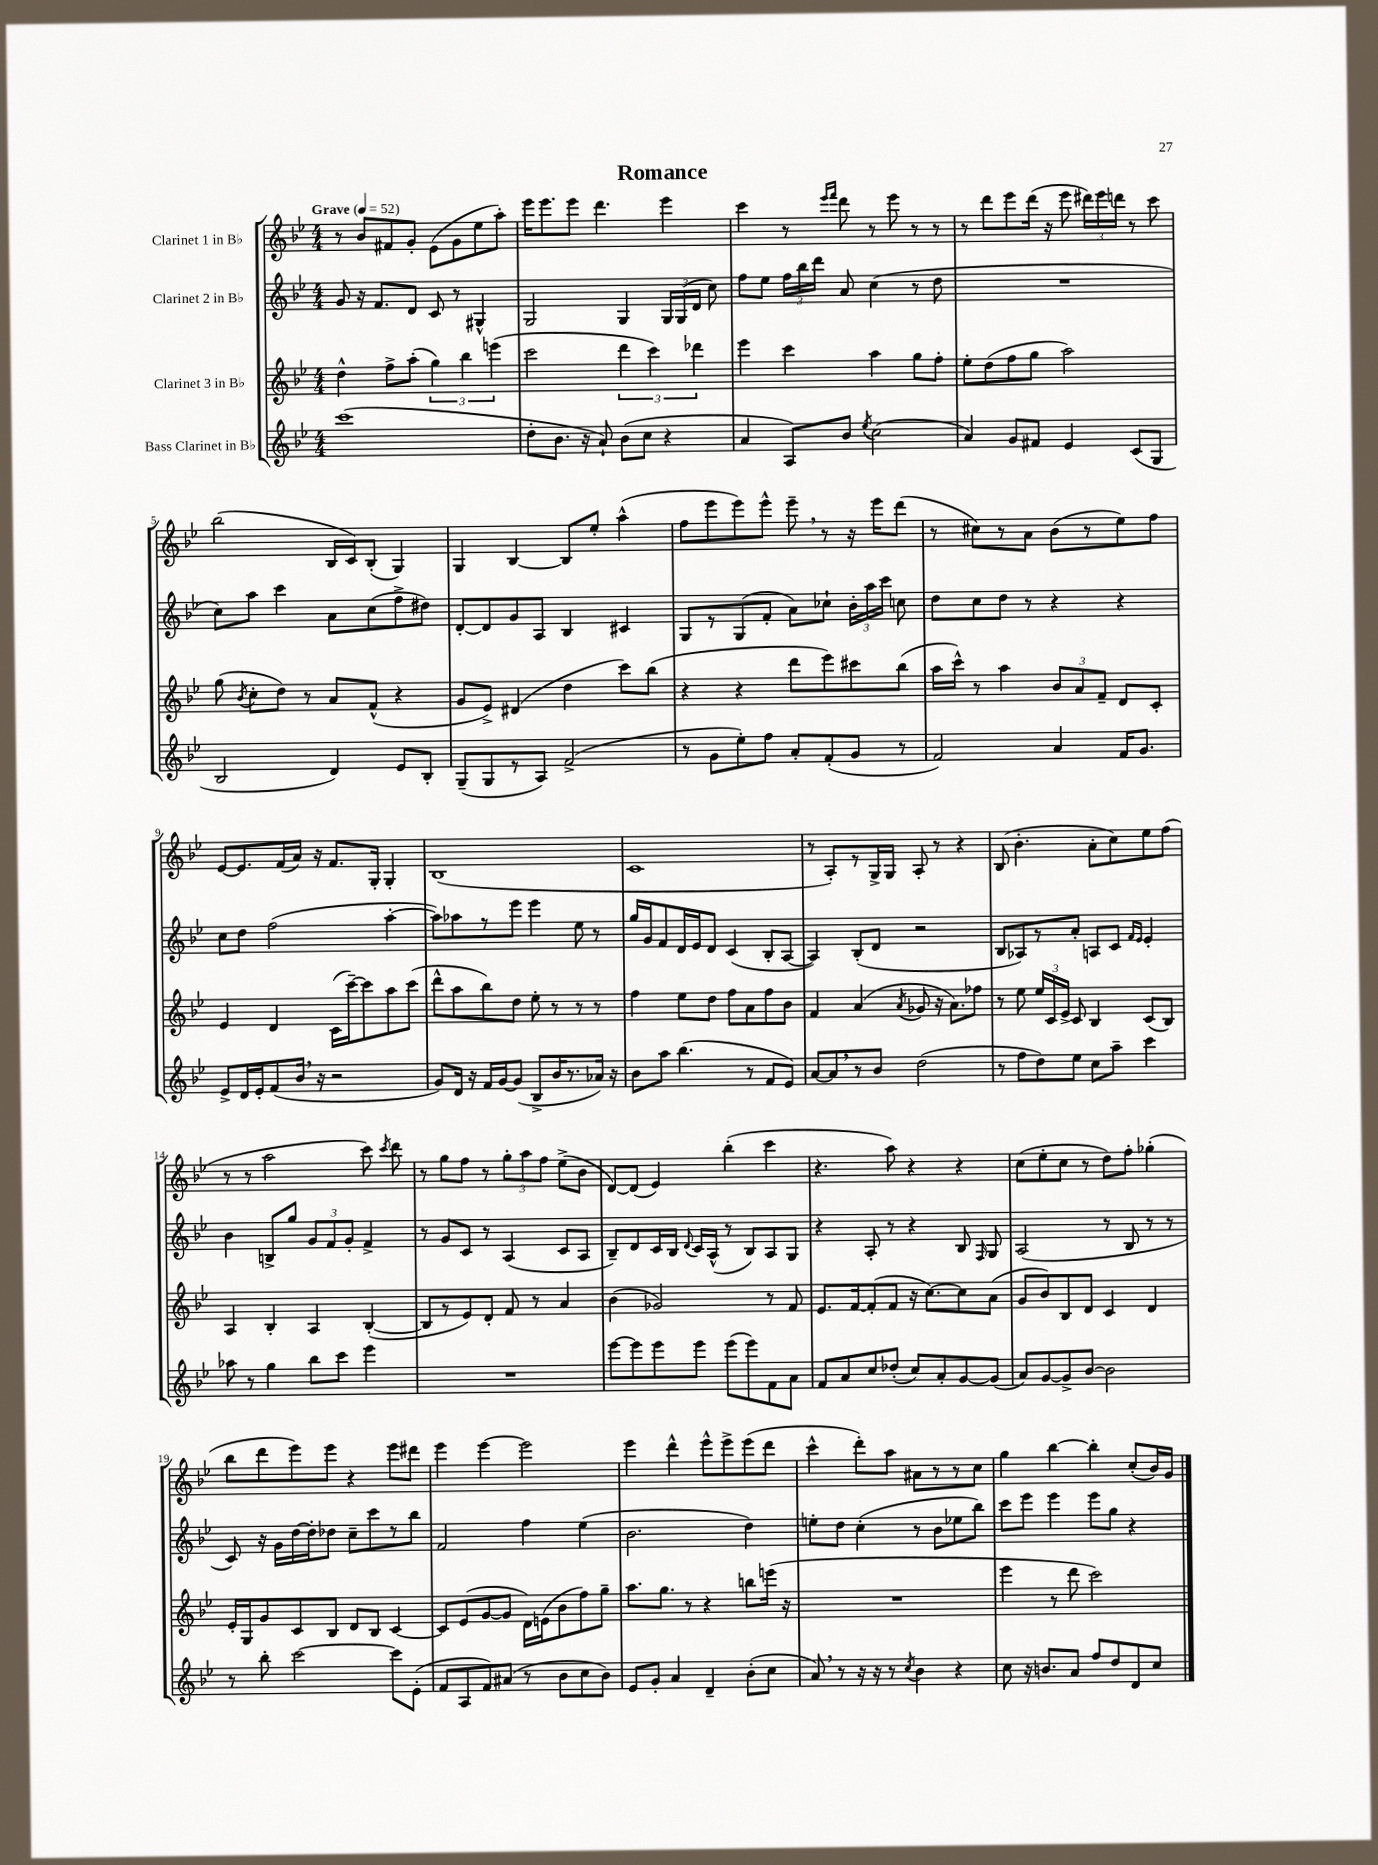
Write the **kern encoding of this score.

**kern	**kern	**kern	**kern
*staff4	*staff3	*staff2	*staff1
*clefG2	*clefG2	*clefG2	*clefG2
*k[b-e-]	*k[b-e-]	*k[b-e-]	*k[b-e-]
*M4/4	*M4/4	*M4/4	*M4/4
*MM52	*MM52	*MM52	*MM52
(1ccc	4dd^^\	8g/	8r
.	.	16r	8b-/L
.	.	8.f/L	.
.	8ff^\L	.	8f#/
.	(8aa'\J	8d/J	8g'/J
.	6gg\)	8c/	(8e-\L
.	.	8r	8g\
.	6bb-\	.	.
.	.	4G#^^/	8ee-\
.	(6eee\	.	.
.	.	.	8aa'\J)
=	=	=	=
8dd'\L	2ccc\	2G/	16eee-\LK
.	.	.	8.eee-\
8.b-\J	.	.	.
.	.	.	8eee-\J
16r	.	.	.
8a`/)	.	.	4.ddd\
(8b-\L	6ddd\	4G/	.
8cc\J	.	.	.
.	6ccc\)	.	.
4r	.	24G/LL	4eee-\
.	.	(24G/	.
.	6ddd-\	24d/JJ	.
.	.	8cc\)	.
=	=	=	=
4a/	4eee-\	8ff\L	4ccc\
.	.	8ee-\J	.
8A/L)	4ccc\	24ff\LL	8r
.	.	24bb-\	.
.	.	24ddd\JJ	.
.	.	.	16qqeee-/LL
.	.	.	16qqfff/JJ
8b-/J	.	8a/	8ddd\
8qee-/	.	.	.
(2cc\	4aa\	(4cc\	8r
.	.	.	8eee-\
.	8gg\L	8r	8r
.	8ff'\J	8dd\	8r
=	=	=	=
4a/)	8ee-'\L	1r	8r
.	(8dd\	.	8ddd\L
8g/L	8ff\	.	8eee-\
8f#/J	8gg\J	.	(16ddd\Jk
.	.	.	16r
4e-/	2aa\)	.	8eee-\
.	.	.	24ddd#\LL)
.	.	.	24eee-\
.	.	.	24ddd\JJ
(8c/L	.	.	8r
8G/J	.	.	8ccc\
=	=	=	=
2B-/	(8gg\	8cc\L)	(2bb-\
.	8qb-/	.	.
.	8cc'\L	8aa\J	.
.	8dd\J)	4ccc\	.
.	8r	.	.
4d/)	8a/L	8a\L	16B-/LL
.	.	.	16c/J)
.	(8f^^/J	(8cc\	(8B-'/J
8e-/L	4r	8ff^\	4G/)
8B-'/J	.	8dd#\J)	.
=	=	=	=
(8G~/L	8g/L	[8d'/L	4G/
8G/	8e-^/J)	8d/]	.
8r	(4d#/	8g/	[4B-/
8A/J)	.	8A/J	.
(2f^/	4dd\	4B-/	8B-/]L
.	.	.	8ee-'/J
.	8ccc\L)	4c#/	(4aa^^\
.	(8bb-\J	.	.
=	=	=	=
8r	4r	8G/L	8ff\L
8g\L	.	8r	8eee-\
8ee-'\)	4r	(8G/	8eee-\)
8ff\J	.	8f'/J	8eee-^^\J
8a'/L	8ddd\L	8a\L)	8eee-~\
(8f'/	8eee-\)	8cc-`\J	8r
8g/J	8ccc#\	24b-'\LL	16r
.	.	24aa\	.
.	.	.	16eee-\LK
.	.	24ccc\JJ	.
8r	(8bb-\J	8cc\	(8ddd\J
=	=	=	=
2f/)	16aa\LL	8dd\L	8r
.	16ccc^^\JJ)	.	.
.	8r	8cc\	8cc#\L)
.	4aa\	8dd\J	8r
.	.	8r	8a\J
4a/	12b-/L	4r	(8b-\L
.	12a/	.	.
.	.	.	8r
.	12f~/J	.	.
16f/LK	8d/L	4r	8ee-\)
8.g/J	.	.	.
.	8c'/J	.	8ff\J
=	=	=	=
8e-^/L	4e-/	8cc\L	[8e-/L
16d/L	.	8dd\J	8.e-/]
16e-'/J	.	.	.
(8f/	4d/	(2ff\	.
.	.	.	(16f/L
16b-/Jk	.	.	16a/JJ)
16r	.	.	16r
2r	(16c\LL	.	8.f/L
.	[16ccc~\J)	.	.
.	8ccc\]	.	.
.	.	.	16G'/Jk
.	8aa\	[4aa'\	4G'/
.	(8ccc\J	.	.
=	=	=	=
8g/L)	8ddd^^\L	8aa\]L)	(1B-
16d/Jk	8aa\	8aa-\	.
16r	.	.	.
16f/LL	8bb-\)	8r	.
[16g/J	.	.	.
(8g/]J	8dd\J	8eee-\J	.
8B-^/L	8ee-'\	4eee-\	.
16b-/K	8r	.	.
8.r	.	.	.
.	8r	8ee-\	.
16a-/Jk)	8r	8r	.
16r	.	.	.
=	=	=	=
8b-\L	4ff\	16gg/LL	1c
.	.	16g/J	.
8aa\J	.	8f/	.
(4.bb-\	8ee-\L	16d/L	.
.	.	16e-/J	.
.	8dd\J	8d/J	.
.	8ff\L	(4c/	.
8r	8a\	.	.
8f/L	8ff\	8B-'/L	.
8e-/J)	8b-\J	[8A/J	.
=	=	=	=
[8a/L	4f/	4A/])	8r
8a/]	.	.	8A'/L)
8r	(4a/	(8B-'/L	8r
8b-/J	.	8d/J	16G^/L
.	.	.	16G/JJ
.	8qa/	.	.
(2dd\	8g-/	2r	8A'/
.	16r	.	8r
.	8.a\L)	.	.
.	.	.	4r
.	8ff-\J	.	.
=	=	=	=
8r	8r	8B-/L	(8B-/
8ff\L	8ee-\	8A-/)	4.b-'\
8dd\)	24ee-/LL	8r	.
.	24c/	.	.
.	24e-^/JJ	.	.
8ee-\J	8c/	8a'/J	.
8cc\L	4B-/	8A/L	8a'\L
8aa~\J	.	8c/J	8cc\)
.	.	16qqf/LL	.
.	.	16qqe-/JJ	.
4ccc\	(8c/L	4e-'/	8ee-\
.	8B-/J)	.	(8ff\J
=	=	=	=
8aa-\	4A/	4b-\	8r
8r	.	.	8r
4gg\	4B-'/	8B^/L	2aa\
.	.	8gg/J	.
8bb-\L	4A/	12g/L	.
.	.	12f/	.
8ccc\J	.	.	.
.	.	12g'/J	.
4eee-\	([4B-'/	4f^/	8ccc\)
.	.	.	8qccc/
.	.	.	8ddd\
=	=	=	=
1r	8B-/]L	8r	8r
.	8r	8g/L	8gg\L
.	8e-/)	8c/J	8ff\J
.	8d'/J	8r	8r
.	8f/	(4A/	12gg'\L
.	.	.	12aa\
.	8r	.	.
.	.	.	12ff\J
.	4a/	8c/L	(8ee-^\L
.	.	8A/J	8b-\J
=	=	=	=
[8eee-\L	(4b-\	8B-~/L)	[8d/L)
8eee-\]	.	8d/	(8d/]J
8eee-\	2g-/)	16c/L	4e-/)
.	.	16B-/JJ	.
.	.	8qqd/	.
8eee-\J	.	16c/LL	.
.	.	(16A^^/JJ	.
(8eee-\L	.	8r	(4bb-'\
8eee-\)	.	8B-/L)	.
8f\	8r	8A/	4ccc\
8a\J	8f/	8G/J	.
=	=	=	=
8f/L	8.e-/L	4r	4.r
8a/	.	.	.
.	[16f/k	.	.
8cc/	(8f'/]	8A'/	.
(8dd-'/J	8f/J	8r	8aa\)
8cc/L)	16r	4r	4r
.	[8.cc\L)	.	.
8a'/	.	.	.
[8g/	8cc\]	8B-/	4r
.	.	16qqF/	.
(8g/]J	(8a\J	8G/	.
=	=	=	=
8a/L)	8g/L	(2A/	(8cc\L
[8g/	8b-/)	.	8ee-'\
8g^/]	8B-/	.	8cc\J
[8b-/J	8d/J	.	8r
2b-\]	4c/	8r	8dd\L)
.	.	8B-/	8ff'\J
.	4d/	8r	(4gg-'\
.	.	8r	.
=	=	=	=
8r	16e-'/LL	8c/)	8bb-\L
.	16G/J	.	.
8bb-'\	8g/	16r	8ddd\
.	.	16g\LL	.
[2ccc\	8c/	[16dd\	8eee-\)
.	.	16dd'\]J	.
.	8B-/J	8dd-\J	8eee-\J
.	8d/L	8cc~\L	4r
.	8B-/J	8ccc\	.
8ccc\]L	[4c/	8r	8eee-\L
(8e-'\J	.	8bb-\J	8ddd#\J
=	=	=	=
8f/L	8c/]L	2f/	4eee-\
8A/	(8e-/	.	.
8f/)	[8g/	.	[4eee-\
(8a#/J	8g/]J	.	.
8r	16d\LL)	4ff\	2eee-\]
.	(16e\J	.	.
8b-\L	8b-\	.	.
8cc\	8ff\)	(4ee-\	.
8b-\J)	8gg~\J	.	.
=	=	=	=
8e-/L	8.aa\L	2.b-\	4eee-\
8g'/J	.	.	.
.	8.gg\J	.	.
4a/	.	.	4ddd^^\
.	8r	.	.
4d~/	4r	.	8eee-^^\L
.	.	.	8eee-^\
(8b-'\L	8bb\L	4dd\)	(8eee-\
8cc\J	(16eee\Jk	.	8ddd\J
.	16r	.	.
=	=	=	=
8a/)	1r	8ee'\L	4ccc^^\
8r	.	8dd\J	.
16r	.	(4cc'\	8ddd'\L)
16r	.	.	.
8r	.	.	8aa\J
8qcc/	.	.	.
4b-\	.	8r	8a#\L
.	.	8b-\L	8r
4r	.	8ee-\	8r
.	.	8bb-\J)	8cc\J
=	=	=	=
8cc\	4eee-\	8ccc\L	4gg\
16r	.	8eee-\J	.
8.b/L	.	.	.
.	8r	4eee-\	[4bb-\
8a/J	8ddd\	.	.
8ff/L	2ccc\)	8eee-\L	4bb-'\]
8dd/	.	8gg\J	.
8d/	.	4r	(8cc'/L
8cc/J	.	.	16b-/L)
.	.	.	16g/JJ
==	==	==	==
*-	*-	*-	*-
